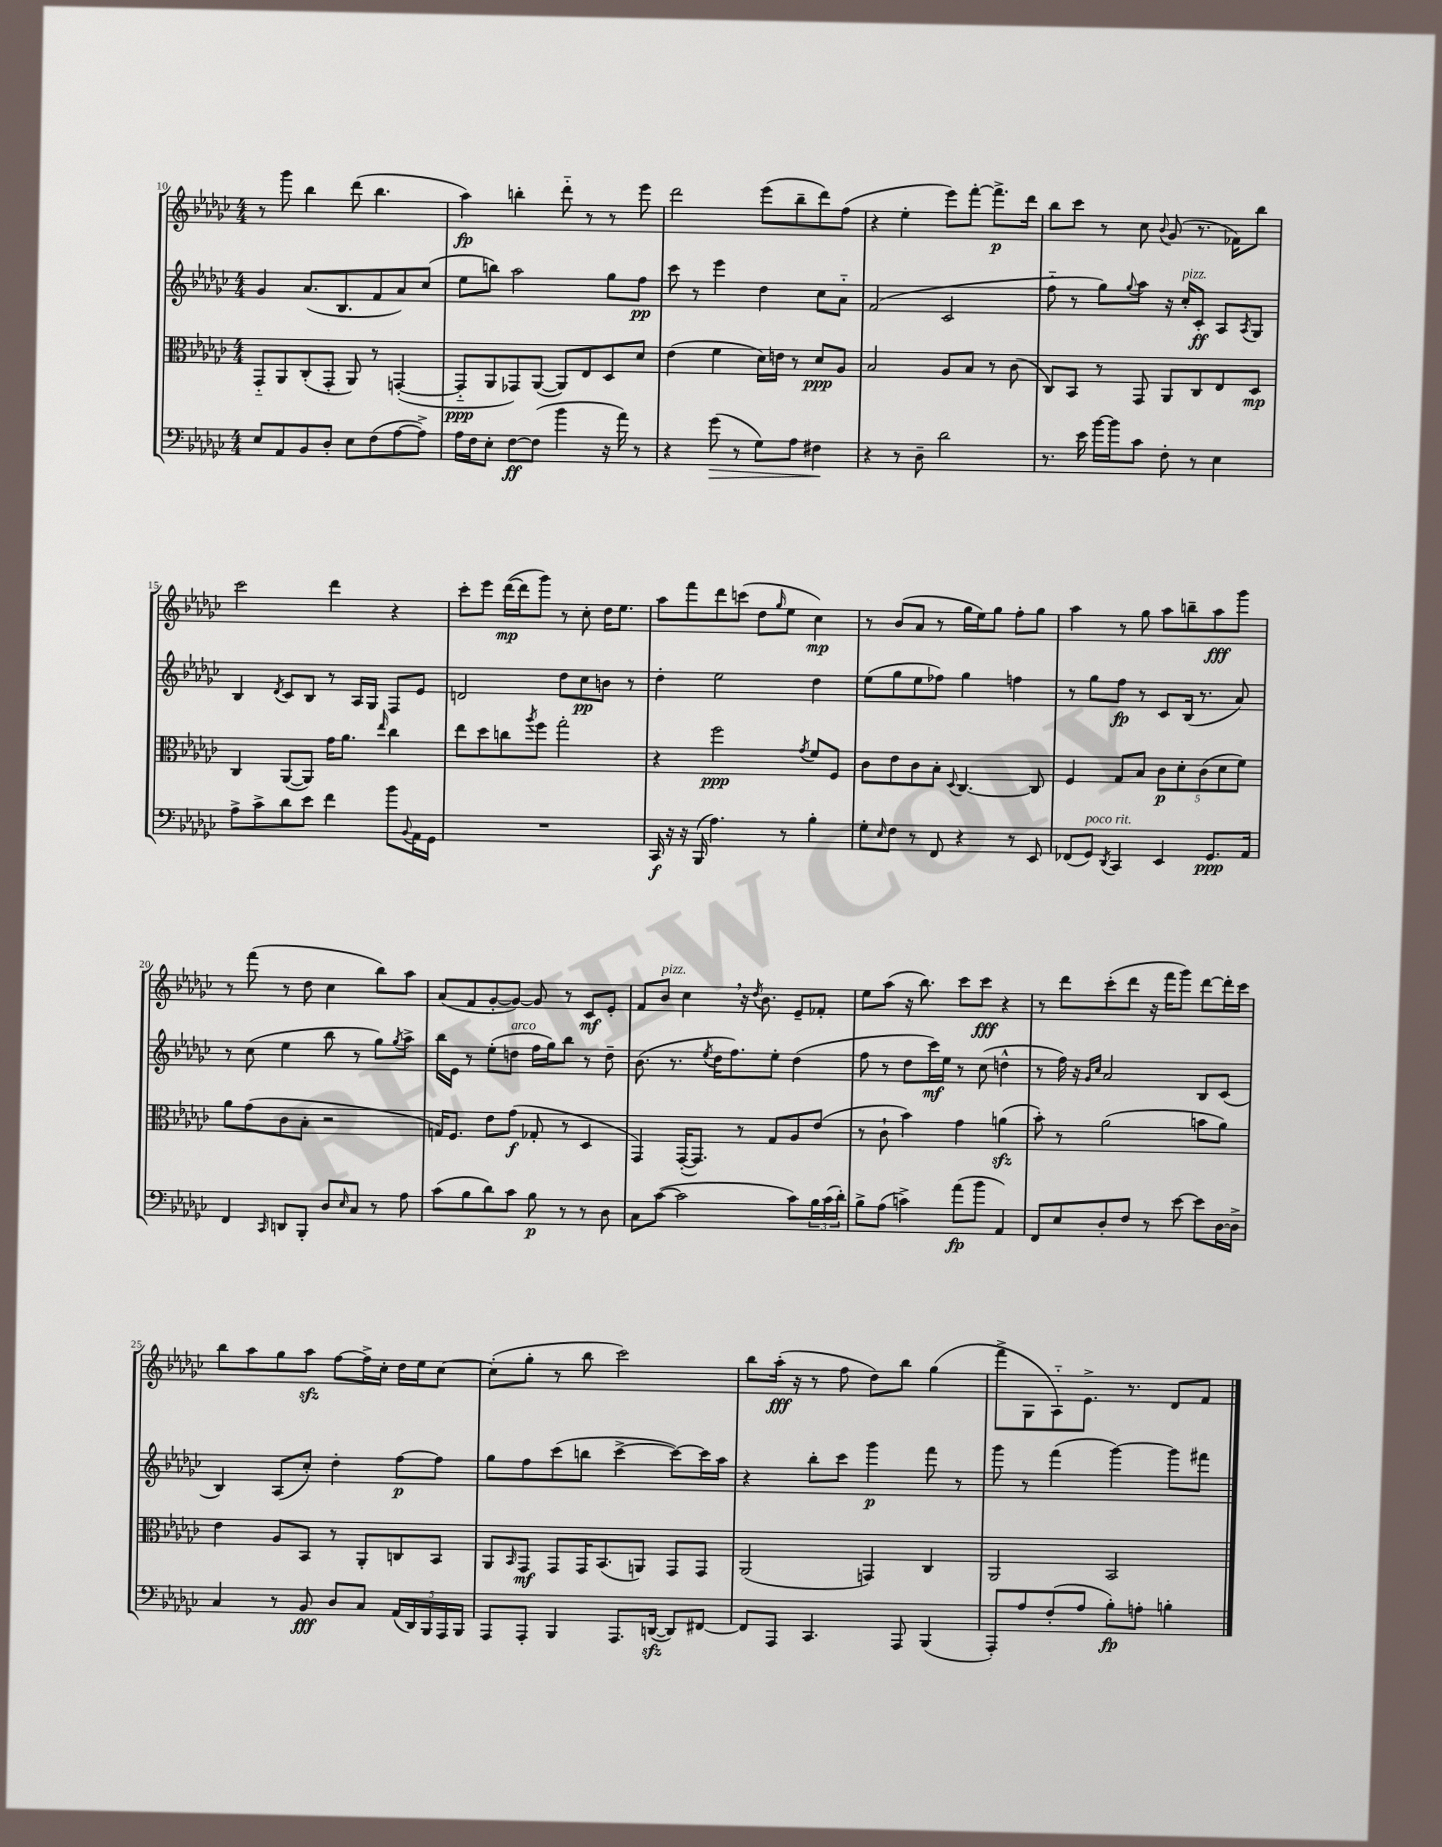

**kern	**kern	**kern	**kern
*staff4	*staff3	*staff2	*staff1
*clefF4	*clefC3	*clefG2	*clefG2
*k[b-e-a-d-g-c-]	*k[b-e-a-d-g-c-]	*k[b-e-a-d-g-c-]	*k[b-e-a-d-g-c-]
*M4/4	*M4/4	*M4/4	*M4/4
8E-/L	8GG-'~/L	4g-/	8r
8AA-/	8AA-/	.	8ggg-\
8BB-/	(8C-'/	(8.a-/L	4bb-\
8D-'/J	8GG-'/J	.	.
.	.	8.B-/	.
8E-\L	8AA-/)	.	(8ddd-\
(8F\	8r	8f/	4.bb-\
[8A-\	([4GG'/	8a-/)	.
8A-^\]J)	.	(8cc-/J	.
=	=	=	=
16A-\LL	8GG'~/]L	8ee-\L	4aa-\)
16F\J	.	.	.
8E-'\J	8AA-/	8bb\J)	.
[8F\L	8GG-/)	2aa-\	4bb'\
(8F\]J	([8AA-/J	.	.
4b-\	8AA-/]L)	.	8ddd-'~\
.	8E-/	.	8r
16r	8D-/	8gg-\L	8r
16a-\)	.	.	.
8r	8d-/J	8ff\J	8eee-\
=	=	=	=
4r	(4e-\	8ccc-\	2ddd-\
.	.	8r	.
(8g-\	4f\	4eee-\	.
8r	.	.	.
8G-\L)	16d-\LL)	4dd-\	(8eee-\L
.	16e\JJ	.	.
8A-\J	8r	.	8bb-~\
4F#\	8d-/L	8cc-\L	8ddd-\)
.	8A-/J	8a-'~\J	(8ff\J
=	=	=	=
4r	2B-/	(2f/	4r
8r	.	.	4ee-'\
8D-~\	.	.	.
2d-\	8A-/L	2c-/	8eee-\L)
.	8B-/J	.	[8fff'\J
.	8r	.	8.fff^\]L
.	(8c-\	.	.
.	.	.	16ddd-\Jk
=	=	=	=
8.r	8C-/L)	8ff'~\	8bb-\L
.	8BB-/J	8r	8ccc-\J
16e-\	.	.	.
[16b-\LL	8r	8gg-\L)	8r
16b-\]J	.	.	.
.	.	8qqgg-/	.
8c-\J	8GG-/	8aa-\J	8cc-\
.	.	.	8qqb-/
8F'\	8AA-/L	16r	(8g-/
.	.	16cc-'/LK	.
8r	8C-/	8c-'/J	8.r
4E-\	8E-/	8A-/L	.
.	.	.	16f-\LK)
.	.	8qA-/	.
.	8D-/J	8G-/J	8bb-\J
=	=	=	=
8A-^\L	4C-/	4B-/	2ccc-\
8c-^\	.	.	.
.	.	8qd-/	.
8d-\	([8AA-/L	8c-/L	.
8e-\J	8AA-/]J)	8B-/J	.
4f\	16g-\LK	8r	4ddd-\
.	8.a-\J	.	.
.	.	16A-/LL	.
.	.	16G-/JJ	.
.	16qqee-/	.	.
8b-\L	4cc-\	8F/L	4r
8qqBB-/	.	.	.
16AA-\L	.	8e-/J	.
16GG-\JJ	.	.	.
=	=	=	=
1r	8ee-\L	2d/	8ccc-'\L
.	8dd-\	.	8eee-\J
.	8cc\	.	([16ddd-\LL
.	.	.	16ddd-\]J
.	8qaa-/	.	.
.	8ff\J	.	8ggg-\J)
.	2gg-'\	8dd-\L	8r
.	.	8cc-\	8cc-'\
.	.	8b\J	16dd-\LK
.	.	.	8.ee-\J
.	.	8r	.
=	=	=	=
16CC-/	4r	4dd-'\	8aa-\L
16r	.	.	.
16r	.	.	8fff\
(16BBB-/	.	.	.
4.A-\)	2ff\	2ee-\	8ddd-\
.	.	.	(8ccc\J
.	.	.	8dd-\L
.	.	.	16qqgg-/
8r	.	.	8ee-\J
.	8qg-/	.	.
4B-'\	8f/L	4dd-\	4cc-\)
.	8F/J	.	.
=	=	=	=
8G-'\L	8c-\L	(8ee-\L	8r
16qqE-/	.	.	.
8F\J	8e-\	8gg-\	(8b-/L
8r	8c-\	8ee-\	8a-/J
8FF/	8B-'\J	8ff-\J)	8r
.	8qqD-/	.	.
4r	[4.C-/	4gg-\	16gg-\LL
.	.	.	16ee-\J)
.	.	.	8gg-\J
8r	.	4ff\	8ff'\L
8EE-/	8C-/]	.	8gg-\J
=	=	=	=
(8FF-/L	4F/	8r	4aa-\
8GG-/J)	.	8gg-\L	.
8qDD-/	.	.	.
4CC-/	8G-/L	8ff\J	8r
.	8B-/J	8r	8gg-\
4EE-/	10c-\L	8c-/L	8aa-\L
.	10d-'\	.	.
.	.	(16B-/Jk	8bb~\
.	.	8.r	.
.	(10c-\	.	.
8.GG-/L	.	.	8aa-\
.	10d-\	.	.
.	.	8a-/)	8ggg-\J
.	10f\J)	.	.
16AA-/Jk	.	.	.
=	=	=	=
4FF/	8a-\L	8r	8r
.	(8g-\	(8cc-\	(8fff\
16qqCC-/	.	.	.
8DD/L	8c-\	4ee-\	8r
8BBB-'/J	8B-'\J	.	8dd-\
8D-/L	2r	8bb-\	4cc-\
16qqE-/	.	.	.
8C-/J	.	8r	.
8r	.	8gg-\L)	8bb-\L)
.	.	8qgg-/	.
8A-\	.	8aa-^\J	8aa-\J
=	=	=	=
(8c-\L	16G/LK)	16bb-\LL	(8a-/L
.	8.F/J	16e-\JJ	.
8B-\	.	8r	8f/
8d-\)	8e-\L	(8ee-'\L	[8g-'/
8c-\J	(8g-\J	8dd\J	8g-/_J)
8B-\	8G-'/	16ff\LL	8g-/]
.	.	16gg-\J)	.
8r	8r	8bb-\J	8r
8r	4D-/	8r	8c-/L
8D-\	.	8dd~\	8e-'/J
=	=	=	=
8C-\L	4GG-/)	(8.b-\	8f/L
([8c-\J	.	.	8b-/J
.	.	8.r	.
2c-\]	([16GG-'/LK	.	4cc-\
.	8.GG-/]J)	.	.
.	.	8qee-/	.
.	.	16dd-\LK	.
.	.	8.ff\)	.
.	8r	.	16r
.	.	.	8qdd-/
.	.	.	8.b-\
.	8G-/L	8ee-'\J	.
8c-\L)	8A-/	(4dd-\	8e-~/L
24B-\L	(8e-/J	.	8f-'/J
(24c-\	.	.	.
24d-'\JJ)	.	.	.
=	=	=	=
8B-^\L	8r	8ff\	8ee-\L
(8A-\J	8c-`\	8r	(8aa-\J
4c^\)	4b-\)	8dd-\L	16r
.	.	.	8.bb-\)
.	.	16ccc-\L)	.
.	.	16ee-\JJ	.
(8a-\L	4g-\	8r	8ccc-\L
8b-\J	.	(8cc-\	8ccc-\J
4AA-/)	(4a\	4dd^^\	4r
=	=	=	=
8FF/L	8b-'\)	8r	8r
8E-/	8r	16ff\)	8ddd-\L
.	.	16r	.
.	.	16qqg-/LL	.
.	.	16qqcc-/JJ	.
8D-'/	(2a-\	2a-/	(8ccc-'\
8F/J	.	.	8ddd-\J
8r	.	.	16r
.	.	.	16fff\LK
[8e-\	.	.	8ggg-\J)
8e-\]L	8b\L	8B-/L	[8ddd-\L
[16D-\L	8a-\J)	(8c-/J	16ddd-'\]L
16D-^\]JJ	.	.	16ccc-\JJ
=	=	=	=
4C-/	4e-\	4B-/)	8bb-\L
.	.	.	8aa-\
8r	8A-/L	(8A-/L	8gg-\
8BB-/	8BB-/J	8cc-'/J)	8aa-\J
8D-/L	8r	4dd-'\	[8ff\L
8C-/J	8AA-'/L	.	16ff^\]L
.	.	.	16cc-'\JJ
(20AA-/LL	8C/	[8ff\L	16dd-\LL
20DD-/)	.	.	.
.	.	.	16ee-\J
20BBB-/	.	.	.
.	8BB-/J	8ff\]J	[8cc-\J
20AAA-/	.	.	.
20BBB-/JJ	.	.	.
=	=	=	=
8AAA-/L	8AA-/L	8gg-\L	(8cc-'\]L
.	16qqBB-/	.	.
8AAA-'/J	8GG-/J	8ff\	8gg-'\J
4BBB-/	8GG-/L	(8ccc-\	8r
.	16GG-/K	8bb\J	8bb-\
.	(8.BB-/	.	.
8.AAA-/L	.	[4ccc-^\	2ccc-\)
.	8AA/J)	.	.
([16DD/Jk	.	.	.
8DD/]L)	8GG-/L	8ccc-\_L)	.
[8FF#/J	8GG-/J	16ccc-\]L	.
.	.	16aa-\JJ	.
=	=	=	=
8FF#/]L	(2AA-/	4r	8bb-\L
8AAA-/J	.	.	(16aa-'\Jk
.	.	.	16r
4.CC-/	.	8bb-'\L	8r
.	.	8ccc-\J	8ff\
.	4GG/)	4ggg-\	8dd-\L)
8AAA-/	.	.	8bb-\J
(4BBB-/	4C-/	8fff\	(4gg-\
.	.	8r	.
=	=	=	=
8AAA-'/L)	2AA-/	8ggg-\	8fff^\L
8A-/	.	8r	8G-\
(8F'/	.	(4fff\	8A-'~\)
8A-/J	.	.	8.e-^\J
8B-'\L)	2BB-/	[4ggg-\)	.
.	.	.	8.r
8A'\J	.	.	.
4B'\	.	8ggg-\]L	8d-/L
.	.	8fff#\J	8f/J
==	==	==	==
*-	*-	*-	*-
